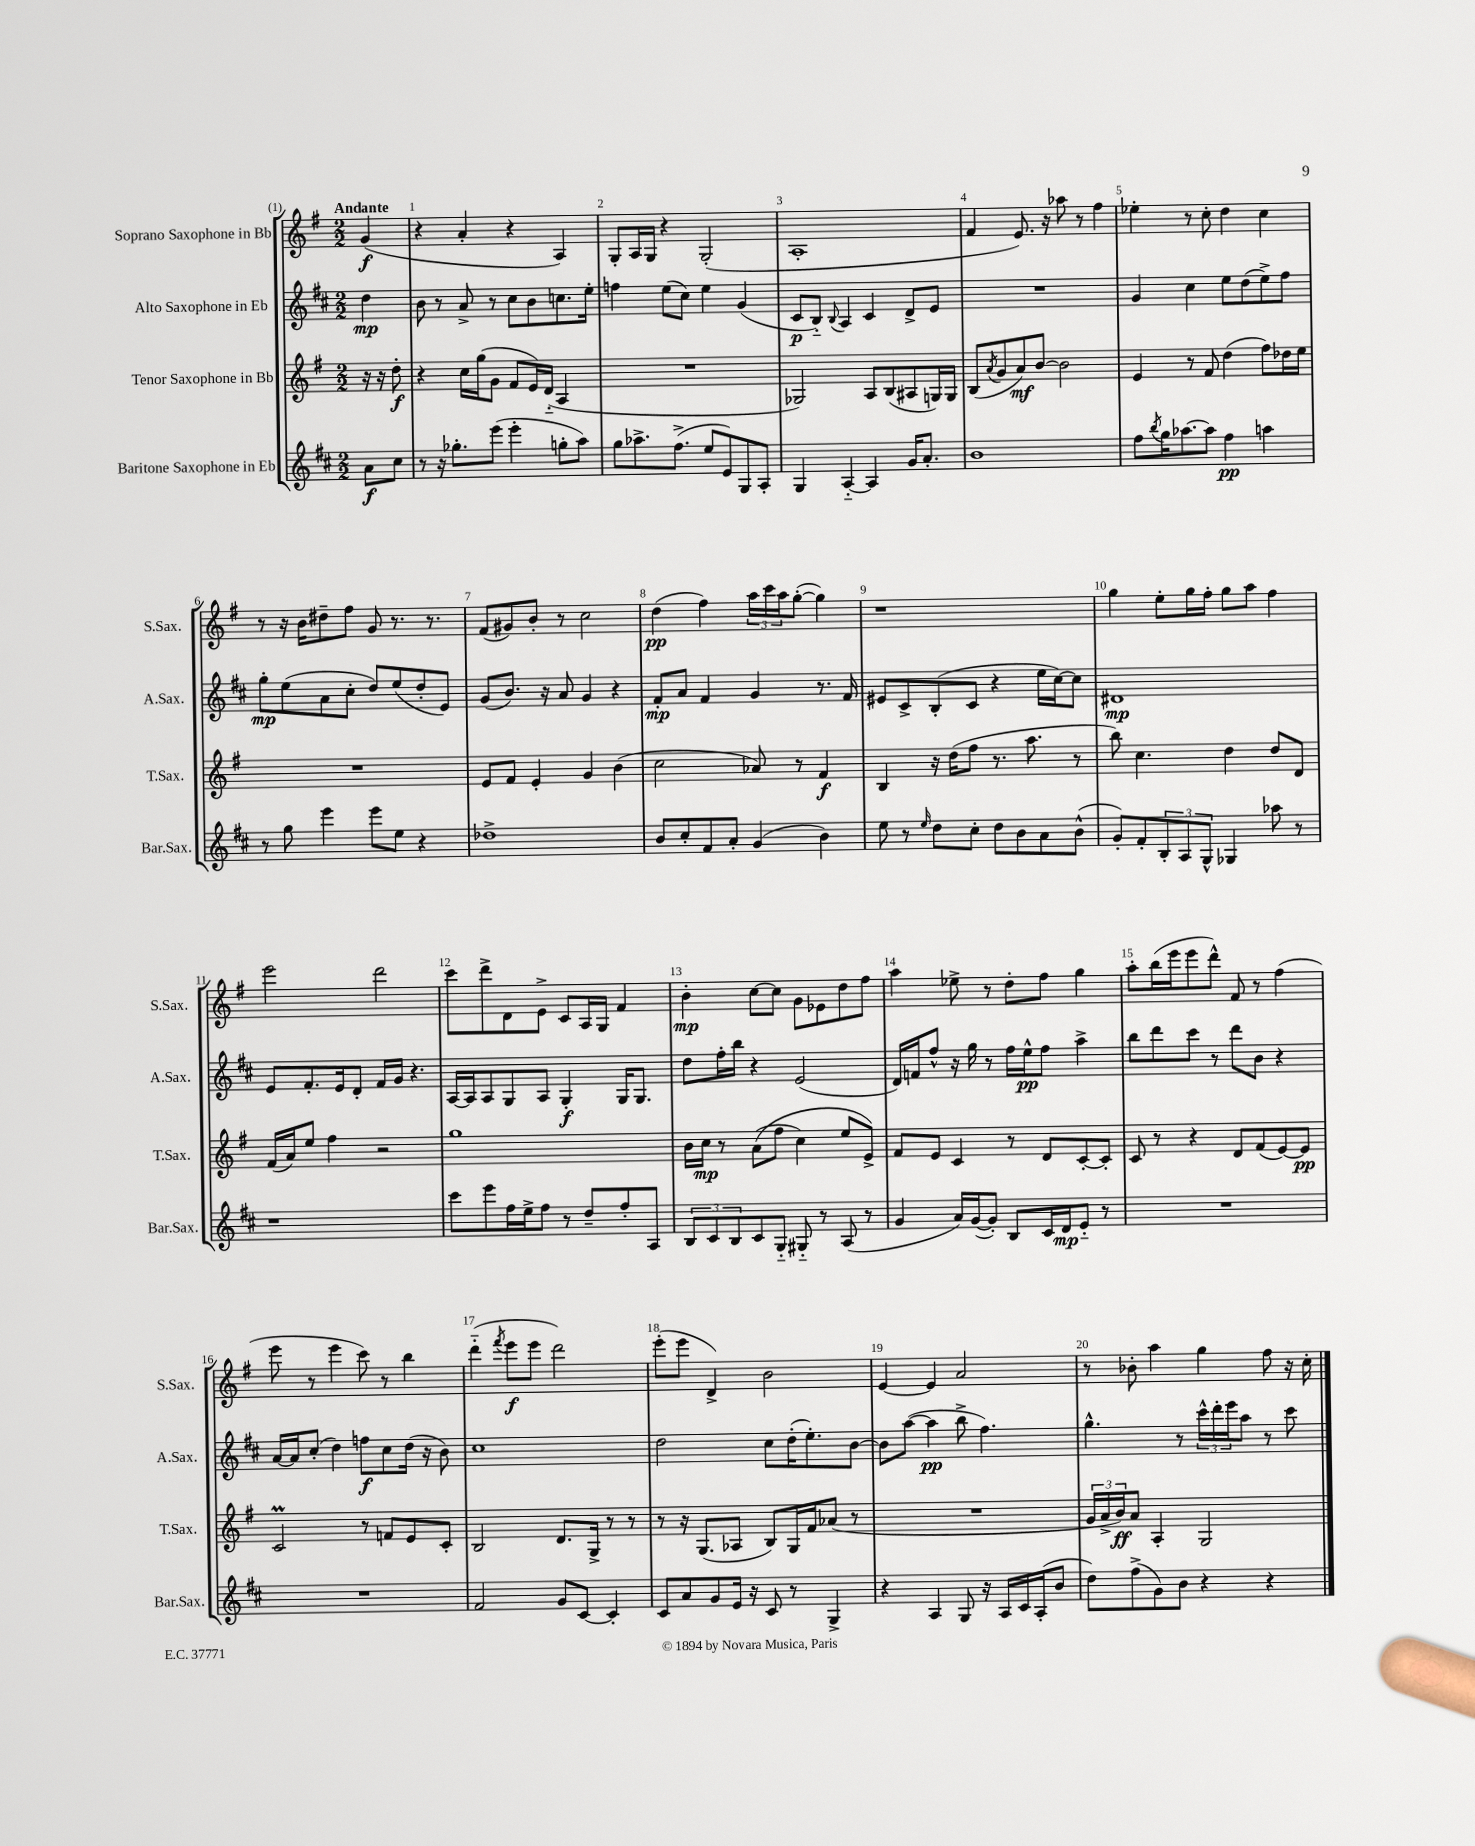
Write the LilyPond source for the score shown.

<<
\new StaffGroup <<
\new Staff = "s0" \with { instrumentName = "Soprano Saxophone in Bb" shortInstrumentName = "S.Sax." } {
    \clef treble \key g \major \numericTimeSignature \time 2/2 \partial 4 \tempo "Andante"
    g'4\f( |
    r4 a'4-. r4 a4) |
    g8-. a16 g16 r4 g2-.( |
    a1-. |
    fis'4 e'8.) r16 aes''8 r8 fis''4 |
    ees''4-. r8 c''8-. d''4 c''4 |
    r8 r16 b'16 dis''8-- fis''8 g'8 r8. r8. |
    fis'8( gis'8) b'8-. r8 c''2 |
    d''4\pp( fis''4) \tuplet 3/2 { a''16 c'''16 a''16 } g''8~-.( g''4) |
    r1 |
    g''4 e''8-. g''16 fis''16-. g''8 a''8 fis''4 |
    e'''2 d'''2 |
    c'''8 d'''8-> d'8 e'8-> c'8 a16 g16 fis'4 |
    b'4-.\mp c''8~ c''8 g'8 ees'8 d''8 fis''8 |
    a''4 ees''8-> r8 d''8-. fis''8 g''4 |
    a''8-. b''16( e'''16 e'''8 d'''8-^) fis'8 r8 fis''4( |
    e'''8 r8 e'''4 c'''8) r8 b''4 |
    d'''4-_( \acciaccatura { fis'''8 } e'''8\f e'''8 d'''2) |
    e'''8-.( e'''8 d'4->) b'2 |
    e'4~ e'4 a'2 |
    r8 bes'8-. a''4 g''4 fis''8 r16 c''16-. \bar "|." |
}
\new Staff = "s1" \with { instrumentName = "Alto Saxophone in Eb" shortInstrumentName = "A.Sax." } {
    \clef treble \key d \major \numericTimeSignature \time 2/2 \partial 4
    d''4\mp |
    b'8 r8 a'8-> r8 cis''8 b'8 c''8. e''16-. |
    f''4 e''8( cis''8) e''4 g'4( |
    cis'8\p b8-_) \appoggiatura { b8 } a4 cis'4 d'8-> e'8 |
    R1 |
    g'4 cis''4 e''8 d''8( e''8->) fis''8 |
    g''8-.\mp e''8( a'8 cis''8-. d''8) e''8( d''8-. e'8) |
    g'8( b'8.) r16 a'8 g'4 r4 |
    fis'8-.\mp a'8 fis'4 g'4 r8. fis'16 |
    eis'8 cis'8-> b8-.( cis'8 r4 e''16 cis''16~) cis''8 |
    dis'1\mp |
    e'8 fis'8.-. e'16 d'8-. fis'16 g'16 r4. |
    a16~ a16 a8 g8 a8 g4-.\f g16 g8. |
    d''8 fis''16-. b''16 r4 e'2( |
    d'16) f'16 fis''8-^ r16 g''16 r8 fis''16 e''16-^\pp fis''8 a''4-> |
    b''8 d'''8 cis'''8 r8 d'''8 b'8 r4 |
    a'16~ a'16 cis''8-.( d''4) f''8\f cis''8 d''16( r16 b'8) |
    cis''1 |
    d''2 cis''8 d''16-.( e''8.-.) b'8~ |
    b'8 a''8~( a''4\pp b''8-> fis''4.) |
    g''4.-^ r8 \tuplet 3/2 { cis'''16-^ d'''16-. e'''16 } a''8 r8 cis'''8 \bar "|." |
}
\new Staff = "s2" \with { instrumentName = "Tenor Saxophone in Bb" shortInstrumentName = "T.Sax." } {
    \clef treble \key g \major \numericTimeSignature \time 2/2 \partial 4
    r16 r16 d''8-.\f |
    r4 c''16 g''16( g'8 fis'8 e'16) d'16-_( a4 |
    R1 |
    ges2) a8 b8( ais8 g16) g16 |
    b8( \acciaccatura { a'8 } g'8 a'8\mf) b'8~ b'2 |
    e'4 r8 fis'8 d''4( fis''8) des''16 e''16 |
    R1 |
    e'8 fis'8 e'4-. g'4 b'4( |
    c''2 aes'8) r8 fis'4\f |
    b4 r16 d''16( fis''8 r8. a''8. r8 |
    b''8) c''4. d''4 d''8 d'8 |
    fis'16( a'16) e''8 fis''4 r2 |
    g''1 |
    b'16 c''16\mp r8 a'8(\( fis''8 c''4) e''8 e'8->\) |
    fis'8 e'8 c'4 r8 d'8 c'8~-. c'8-. |
    c'8 r8 r4 d'8 fis'8( e'8~) e'8\pp |
    c'2\prall r8 f'8 e'8 c'8-. |
    b2 d'8. g16-> r8 r8 |
    r8 r16 g8.( aes8 b8) g16 fis'16 aes'8( r8 |
    R1 |
    \tuplet 3/2 { g'16 a'16-> b'16\ff) } a'8 a4-. g2 \bar "|." |
}
\new Staff = "s3" \with { instrumentName = "Baritone Saxophone in Eb" shortInstrumentName = "Bar.Sax." } {
    \clef treble \key d \major \numericTimeSignature \time 2/2 \partial 4
    a'8\f cis''8 |
    r8 r16 ges''8.-. e'''8( e'''4-. g''8-. a''8) |
    g''8 aes''8.-> fis''8.->( e''8 e'8) g8 a8-. |
    g4 a4~-_ a4 g'16 a'8.-. |
    b'1 |
    fis''8 \acciaccatura { b''8 } g''16 aes''8.~ aes''8 fis''4\pp a''4 |
    r8 g''8 e'''4 e'''8 e''8 r4 |
    des''1-> |
    b'8 cis''8-. fis'8 a'8-. g'4( b'4) |
    e''8 r8 \grace { e''16 } d''8 cis''8-. d''8 b'8 a'8 b'8-^( |
    g'8-.) fis'8-. \tuplet 3/2 { b8-. a8 g8-^ } ges4 aes''8 r8 |
    r1 |
    cis'''8 e'''8 fis''16 e''16-> fis''8 r8 d''8-- fis''8-. a8 |
    \tuplet 3/2 { b8 cis'8 b8 } cis'8 g8-_ gis8-_ r8 a8( r8 |
    g'4 a'16) g'16~( g'8-.) b8 cis'16 d'16\mp e'8-_ r8 |
    R1 |
    R1 |
    fis'2 g'8 cis'8~ cis'4-. |
    cis'8 a'8 g'8 e'16 r16 cis'8 r8 g4-> |
    r4 a4 g8 r16 a16 cis'16 a16-.( b'8 |
    d''8) fis''8->( g'8) b'8 r4 r4 \bar "|." |
}
>>
>>
\layout { \context { \Score \override BarNumber.break-visibility = ##(#f #t #t) barNumberVisibility = #all-bar-numbers-visible } }
